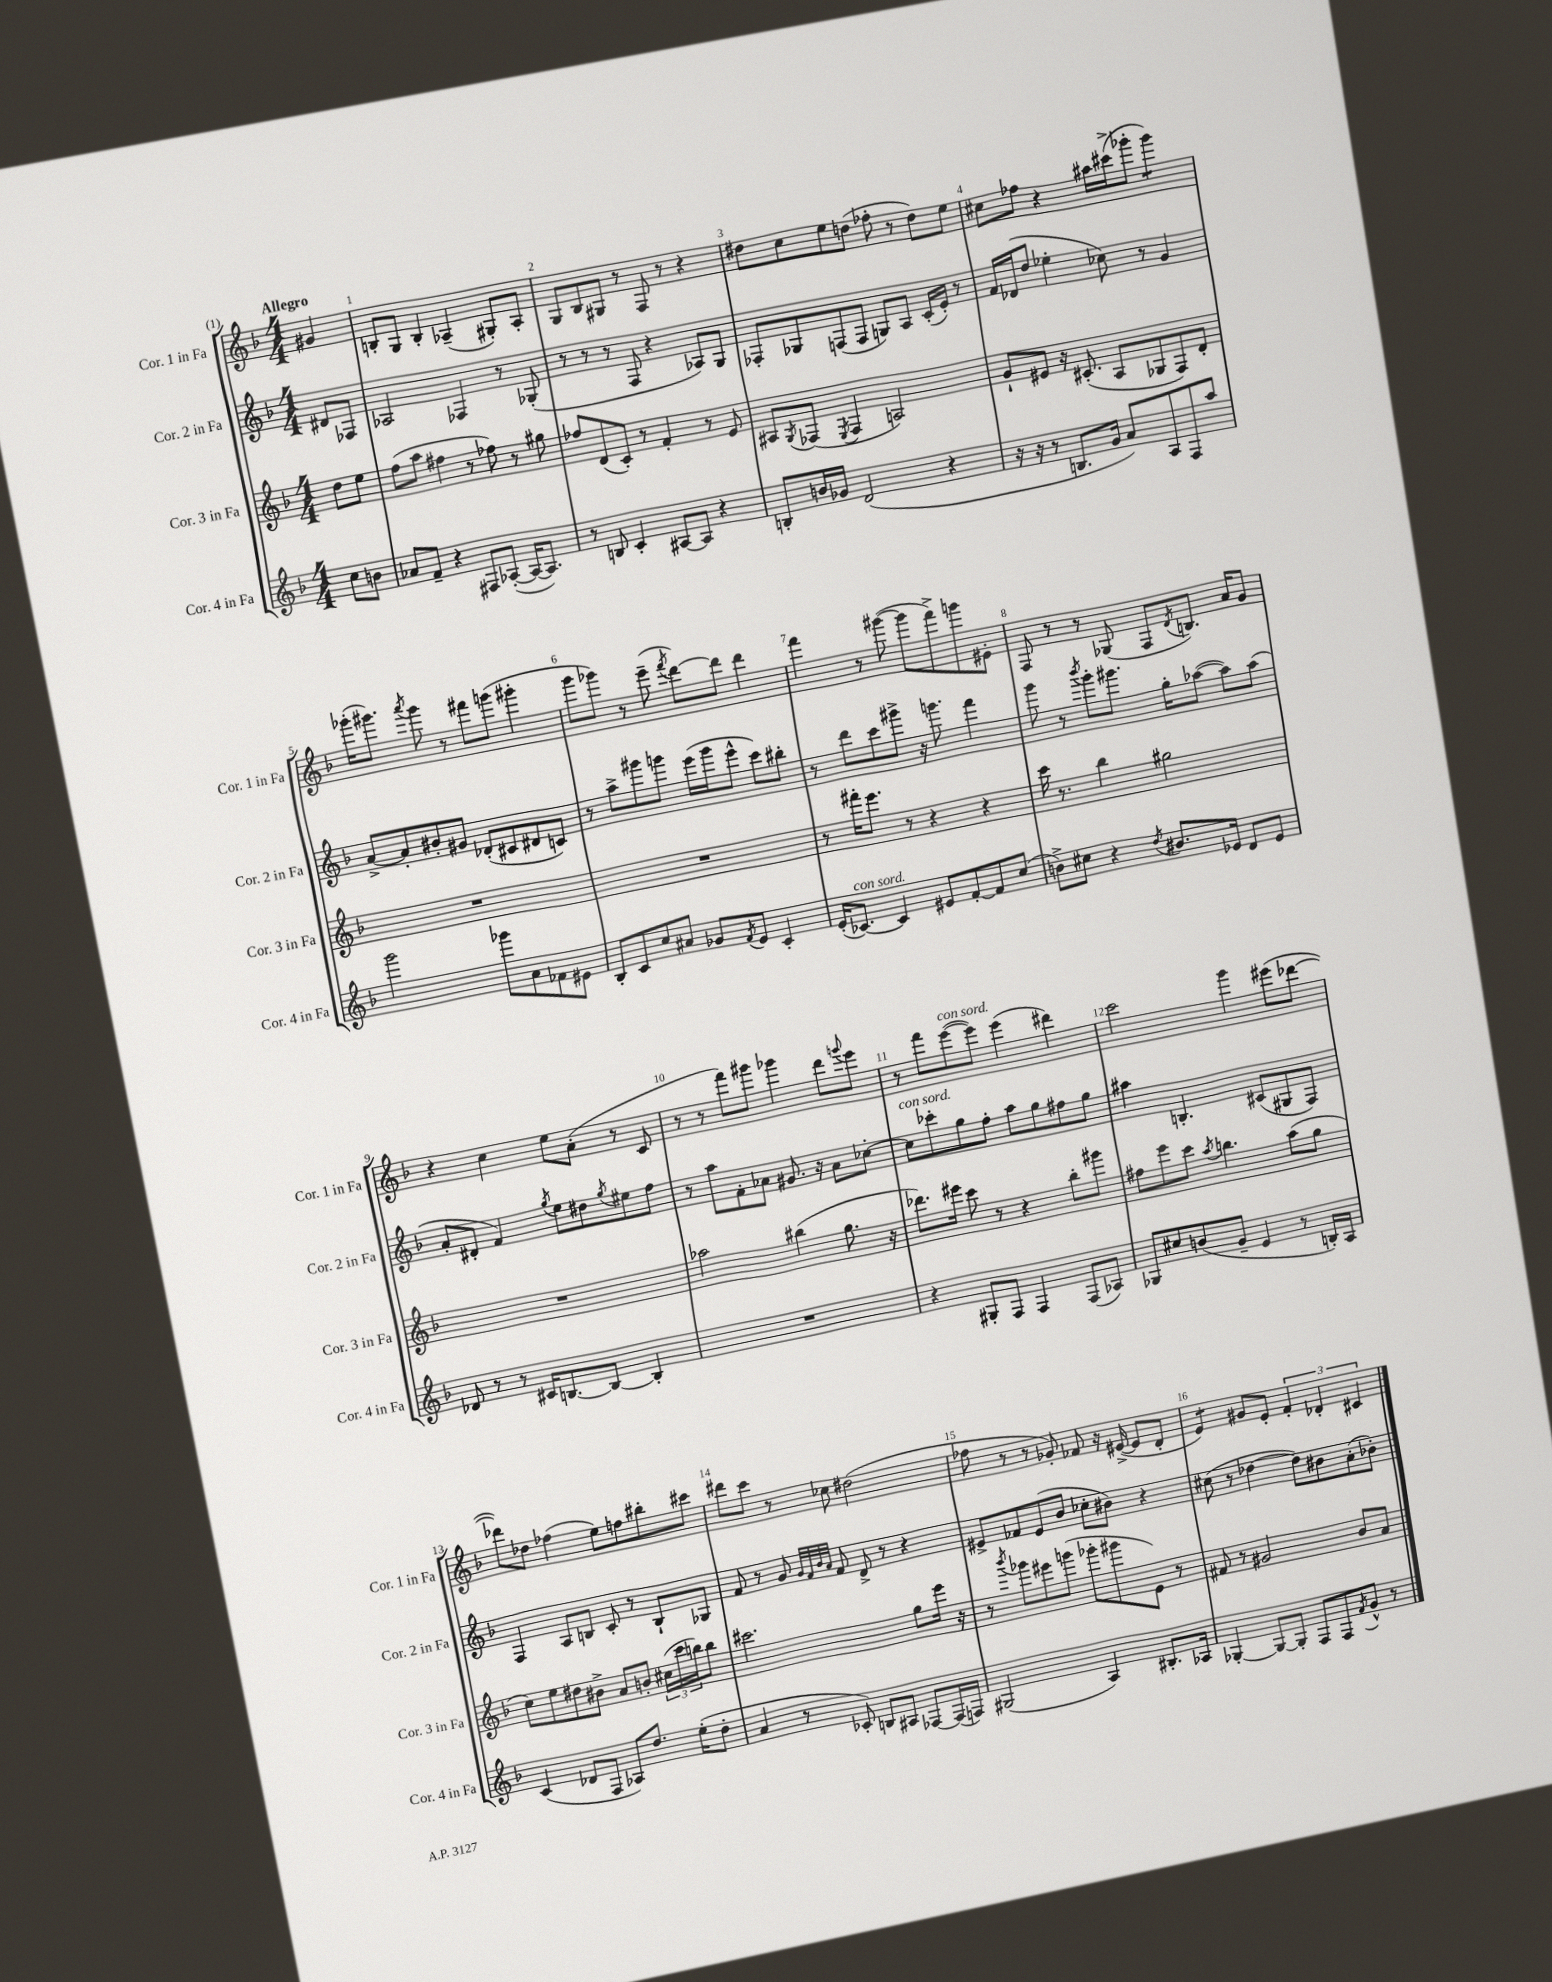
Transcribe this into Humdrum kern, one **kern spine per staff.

**kern	**kern	**kern	**kern
*staff4	*staff3	*staff2	*staff1
*clefG2	*clefG2	*clefG2	*clefG2
*k[b-]	*k[b-]	*k[b-]	*k[b-]
*M4/4	*M4/4	*M4/4	*M4/4
8cc\L	8dd\L	8d#/L	4g#/
8b\J	8ee\J	8F-/J	.
=	=	=	=
8a-/L	(8ff\L	2A-/	8B'/L
8f~/J	8aa\J	.	8G/J
4r	4ff#\	.	4B'/
8F#/L	8r	4F-/	(4A-~/
([8A-'/J	8ff-\)	.	.
16A-/_LK	8r	8r	8G#'/L)
8.A-/]J)	.	.	.
.	8gg#\	(8G-'/	8A-'/J
=	=	=	=
8r	8ff-/L	8r	8G/L
8B/	(8d/	8r	8B-/
4c'/	8c'/J)	8r	8G#/J
.	8r	8F/	8r
[8A#/L	4f'/	4r	8F/
8A#/]J	.	.	8r
4r	8r	8A-/L)	4r
.	8e/	8G/J	.
=	=	=	=
8B'/L	8A#/L	8F-'/L	8dd#\L
.	8qG/	.	.
16b/L	(8F-/J	8G-/	8cc\
16g-/JJ	.	.	.
.	8qE/	.	.
(2d/	4F-/	(8F/	8ee\
.	.	8F/J	(8dd\J
.	2A/)	8G/L)	8ff-'\
.	.	8A/J	8r
4r	.	(16c'/LL	8dd\L)
.	.	16e'/JJ)	.
.	.	8r	8ee\J
=	=	=	=
16r	8g`/L	16f/LL	8cc#\L
16r	.	(16d-/J	.
8r	8e#/J	8dd/J	8ff-\J
8.B/L	16r	4ee-'\	4r
.	(8.c#'/	.	.
16g/Jk	.	.	.
8a/L)	8A/L	8cc-\)	16aa#\LL
.	.	.	(16ccc#^\J
8A/	8G-/	8r	8ggg-'\J
8F/	8F/)	4g/	4ggg-\)
8aa/J	8d'/J	.	.
=	=	=	=
2ggg\	1r	[8a^/L	(16ggg-'\LK
.	.	.	8.ggg#\J)
.	.	8a'/]	.
.	.	.	8qaaa/
.	.	8b#'/	8ggg#\
.	.	8g#/J	8r
8ggg-\L	.	(8d-'/L	8fff#\L
8a\	.	8c#/	(8ggg\J
8f-\	.	8d#/	4ggg#'\
8e#\J	.	8c/J)	.
=	=	=	=
8B-'/L	1r	8r	8ggg\L
8c/	.	8aa^\L	8ggg-\J)
8cc/	.	8ggg#\	8r
8a#/J	.	8ggg\J	(8eee~\
.	.	.	8qfff/
8g-/L	.	(16eee\LL	[8ddd\L)
.	.	16ggg\J	.
8qf/	.	.	.
8e/J	.	8eee^^\J	8ddd\]J
4c'/	.	8ccc\L)	4ddd\
.	.	8bb#'\J	.
=	=	=	=
(16e'/LK	8r	8r	4fff\
[8.c-/J)	.	.	.
.	16fff#'\LK	8ddd\L	.
.	8.eee\J	.	.
4c-/]	.	8ccc\	8r
.	8r	8ggg#^\J	([8ggg#\
8e#/L	4r	16r	8ggg#\]L
.	.	8.ggg\	.
[8f'/	.	.	8fff^\)
8f/]	4r	4fff\	8ggg\
(8cc/J	.	.	8e#'\J
=	=	=	=
8b^\L)	16ccc\	8ggg\	8F/
.	8.r	.	.
8cc#\J	.	8r	8r
.	.	8qbbb-/	.
4r	4bb-\	8ggg'\L	8r
.	.	8.ggg#\J	(8G-/
8qdd/	.	.	.
8.b#/L	2gg#\	.	8F/L
.	.	16gg'\LK	.
.	.	.	8qd/
.	.	([8aa-\J	8.B/J)
16e-/Jk	.	.	.
8d/L	.	8aa-\]L)	.
.	.	.	16a/LK
8e-/J	.	(8aa-\J	8g/J
=	=	=	=
8d-/	1r	8a'/L	4r
8r	.	8d#'/J	.
8r	.	4f/)	4cc\
16c#/LK	.	.	.
[8.B/	.	.	.
.	.	8qgg/	.
.	.	8ee\L	8ee\L
8B/_J	.	8dd#\	(8a'\J
.	.	8qgg/	.
4B'/]	.	8ee#\	8r
.	.	8ff\J	8c/
=	=	=	=
1r	2aa-\	8r	8r
.	.	8aa\L	8r
.	.	8f'\	8fff\L)
.	.	8a-\J	8ggg#\J
.	(4bb#\	8.g#/	4ggg-\
.	.	16r	.
.	8.gg\	8a-\L	8ddd\L
.	.	.	8qqggg/
.	.	[8cc-'\J	8eee\J
.	16r	.	.
=	=	=	=
4r	8.ddd-\L)	8cc-\]L	8r
.	.	8ccc-'\	8fff\L
.	16eee#\Jk	.	.
8G#'/L	8ccc\	8gg\	([8eee\
8F/J	8r	8ff'\J	8eee\]J)
4F/	4r	8aa\L	(4eee\
.	.	8gg\	.
(8F/L	8bb-'\L	8ff#\	4ddd#\)
8A-/J)	8ggg#\J	8gg\J	.
=	=	=	=
8G-/L	8ff#\L	4aa#\	2ccc\
8cc#/	8eee\	.	.
(8b/	8ccc\J	4.B'/	.
.	8qaa/	.	.
8g~/J	4.bb\	.	.
4e/	.	.	4ggg\
.	.	(8c#/L	.
8r	(8aa\L	8G#/	(8eee#\L
16B'/LL)	8gg\J	8F/J)	[8ddd-\J
16A/JJ	.	.	.
=	=	=	=
(4c/	8cc\L)	4F/	8ddd-\]L)
.	8ee\	.	8dd-\J
8d-/L	8dd#\	8A/L	(4ff-\
8F/J	8b#^\J	8B/J	.
8A-/L)	8a/L	8c'/	8ee\L)
8.dd/J	8b'/J	8r	8ff\
.	(24cc#\LL	8B`/L	8bb#'\
.	24ccc\	.	.
(16ee'\LK	.	.	.
.	24bb\J)	.	.
8dd'\J	8bb\J	8G-/J	8ccc#\J
=	=	=	=
4a/	2.ccc#\	8f/	8ddd#\L
.	.	8r	8ccc\J
8r	.	8g/	8r
.	.	32qqg/LLL	.
.	.	32qqf/	.
.	.	32qqb-/	.
.	.	32qqa/JJJ	.
8c-'/)	.	8f/	8cc-\
8B/L	.	8d^/	(2dd#\
8A#/J	.	8r	.
[8F-/L	8gg\L	4r	.
(16F-/]L	16eee\Jk	.	.
16F/JJ)	16r	.	.
=	=	=	=
(2G#/	8r	8e#^/L	8ff-\
.	8qbbb-/	.	.
.	8ggg-\L	8f-/	8r
.	8eee#\	(8e#/	8r
.	(8ggg\J	8b-/J	8g-'/)
4A/)	8ggg-'\L	8cc-'\L	8f-/
.	8ggg#\	8b#\J)	16r
.	.	.	([16e#^/
8.B#'/L	8e\J)	4r	8e#/]L
.	8r	.	8d'/J
16A-/Jk	.	.	.
=	=	=	=
[4G-'/	8f#/	(8cc#\	4e/)
.	8r	8r	.
8G-/_L	2g#/	[4dd-\	8g#/L
8G-'/]J	.	.	8e'/J
8F/L	.	8dd-\]L)	6f'/
8F/	.	8b#\	.
.	.	.	6d-'/
8qf/	.	.	.
8g^^/J	8b-/L	(8a'\	.
.	.	.	6c#/
8r	8a/J	8b-'\J)	.
==	==	==	==
*-	*-	*-	*-
